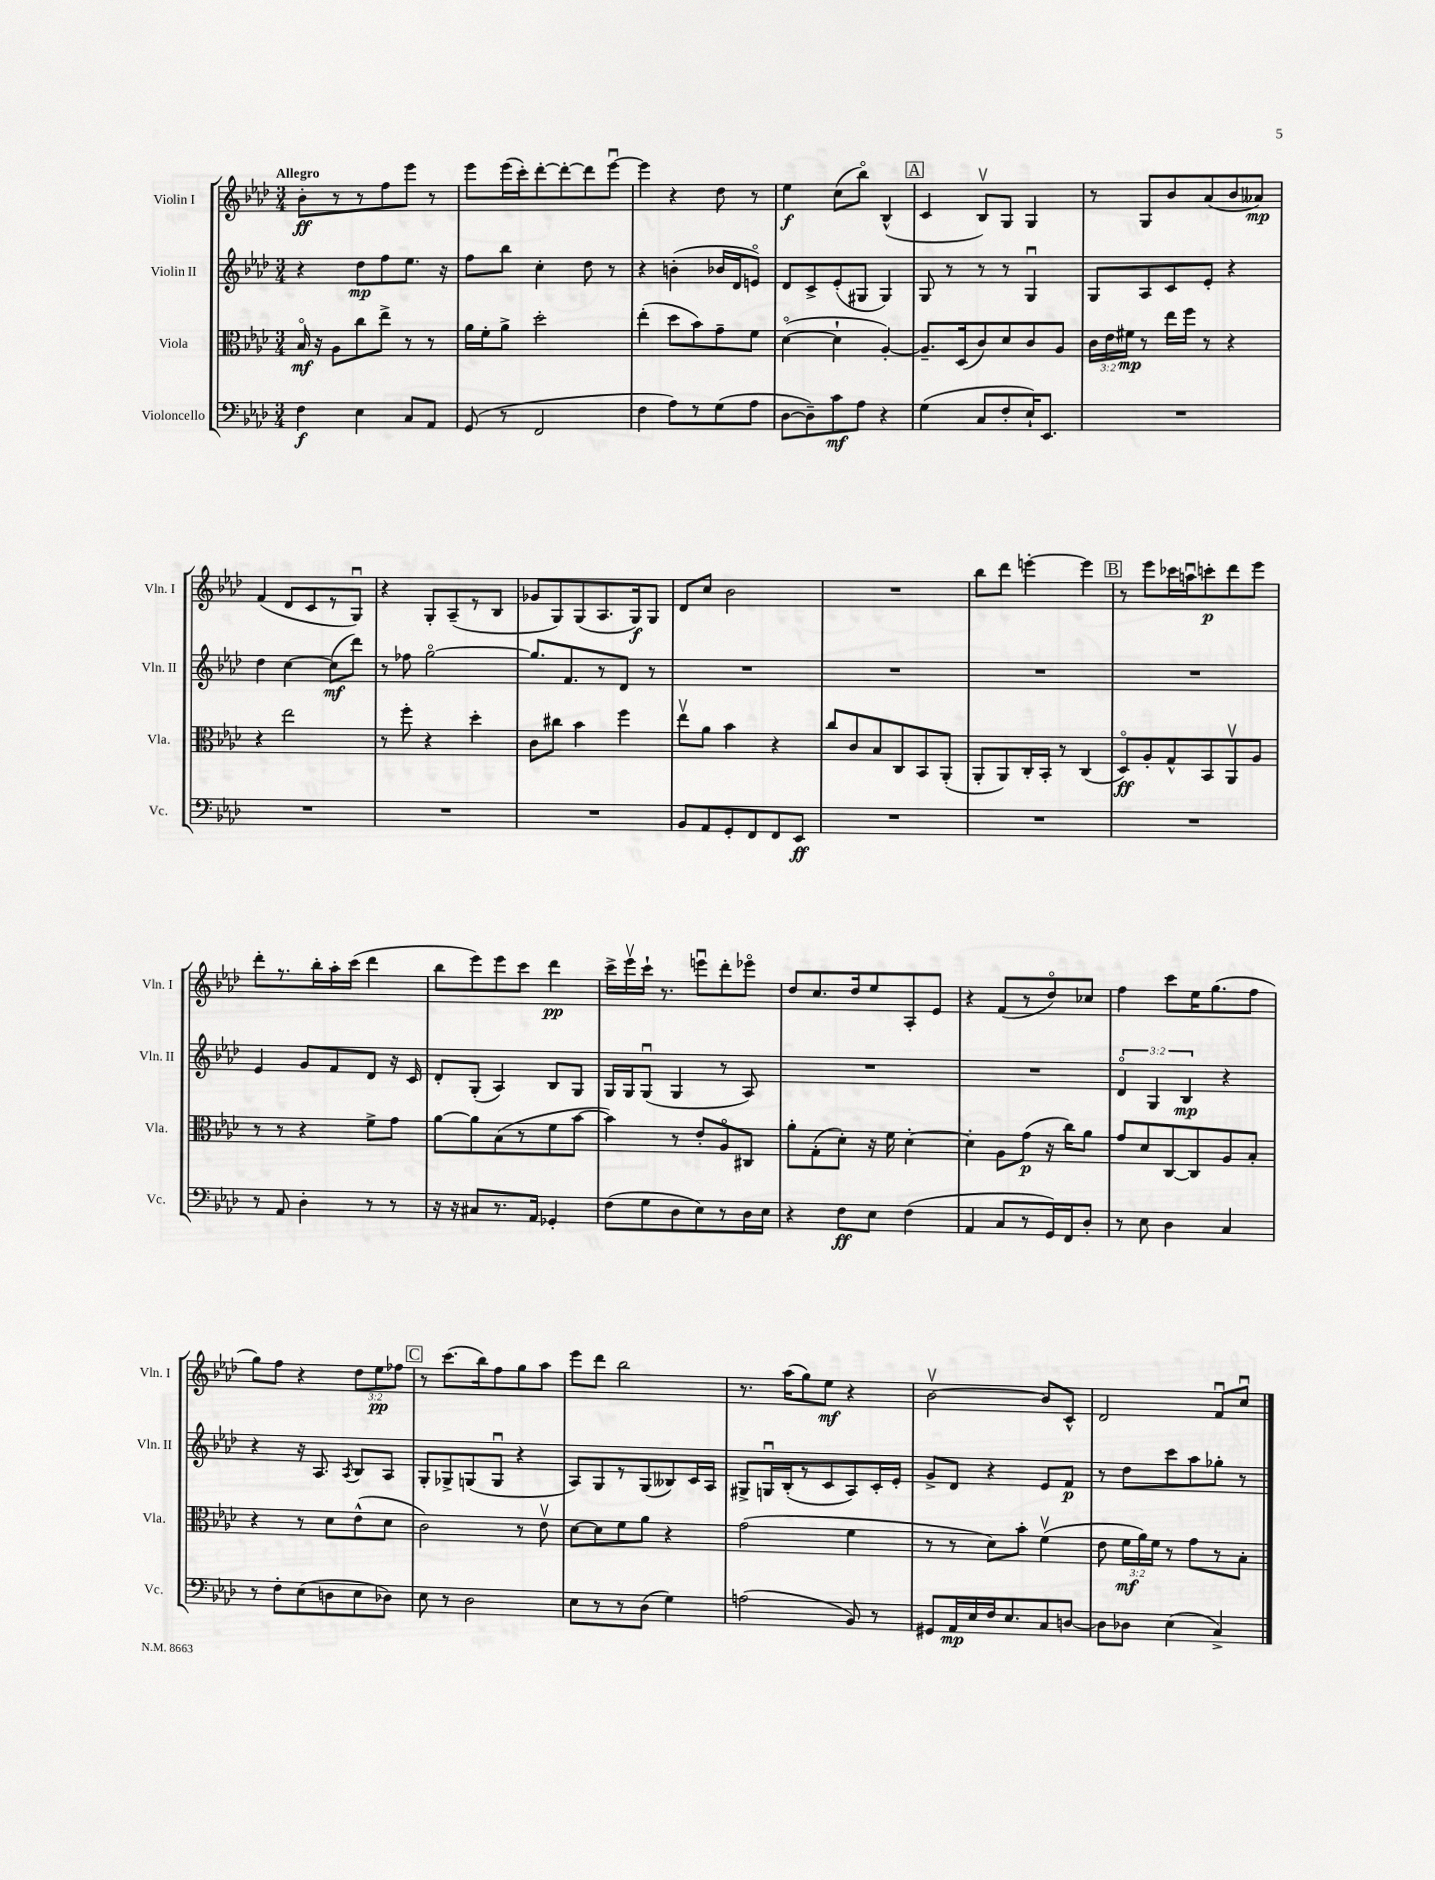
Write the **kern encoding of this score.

**kern	**dynam	**kern	**dynam	**kern	**dynam	**kern	**dynam
*part4	*part4	*part3	*part3	*part2	*part2	*part1	*part1
*staff4	*staff4	*staff3	*staff3	*staff2	*staff2	*staff1	*staff1
*I"Violoncello	*	*I"Viola	*	*I"Violin II	*	*I"Violin I	*
*I'Vc.	*	*I'Vla.	*	*I'Vln. II	*	*I'Vln. I	*
*clefF4	*	*clefC3	*	*clefG2	*	*clefG2	*
*k[b-e-a-d-]	*	*k[b-e-a-d-]	*	*k[b-e-a-d-]	*	*k[b-e-a-d-]	*
*M3/4	*	*M3/4	*	*M3/4	*	*M3/4	*
=1	=1	=1	=1	=1	=1	=1	=1
!	!	!	!	!	!	!LO:TX:a:B:t=Allegro	!
4F\	f	16B-/	mf	4r	.	8b-'\L	ff
.	.	16r	.	.	.	.	.
.	.	8A-\L	.	.	.	8r	.
4E-\	.	8cc\	.	8dd-\L	mp	8r	.
.	.	8ee-^\J	.	8ff\	.	8ff\	.
8C/L	.	8r	.	8.ee-\J	.	8eee-\J	.
8AA-/J	.	8r	.	.	.	8r	.
.	.	.	.	16r	.	.	.
=2	=2	=2	=2	=2	=2	=2	=2
(8GG/	.	16a-\LL	.	8ff\L	.	8eee-\L	.
.	.	16f'\J	.	.	.	.	.
8r	.	8a-^\J	.	8bb-\J	.	(16eee-\L	.
.	.	.	.	.	.	16ccc'\J)	.
2FF/	.	2dd-'\	.	4cc'\	.	[8ddd-'\	.
.	.	.	.	.	.	8ddd-'\_	.
.	.	.	.	8dd-\	.	8ddd-\]	.
.	.	.	.	8r	.	[8eee-u\J	.
=3	=3	=3	=3	=3	=3	=3	=3
4F\	.	(4ee-'\	.	4r	.	4eee-\]	.
8A-\L)	.	8dd-\L	.	(4bn'\	.	4r	.
8r	.	8b-\)	.	.	.	.	.
(8G\	.	8g~\	.	16b-X/LL	.	8dd-\	.
.	.	.	.	16d-/J	.	.	.
8A-\J	.	8f\J	.	8en/J)	.	8r	.
=4	=4	=4	=4	=4	=4	=4	=4
[8D-\L	.	([4d-\	.	8d-/L	.	4ee-\	f
8D-~\])	.	.	.	8c^/	.	.	.
8c\	mf	4d-`\]	.	(8e-'/	.	(8cc\L	.
8A-\J	.	.	.	8G#X/J	.	8bb-\J)	.
4r	.	[4A-'/)	.	4G#/)	.	(4B-^^/	.
!!LO:REH:place=s1:t=A
=5	=5	=5	=5	=5	=5	=5	=5
(4G\	.	8.A-~/L]	.	8G/	.	4c/	.
.	.	.	.	8r	.	.	.
.	.	(16D-/k	.	.	.	.	.
8C/L	.	8c/)	.	8r	.	8B-v/L)	.
8F'/	.	8d-/	.	8r	.	8G/J	.
16E-`/K)	.	8c/	.	4Gu/	.	4G/	.
8.EE-/J	.	.	.	.	.	.	.
.	.	8A-/J	.	.	.	.	.
=6	=6	=6	=6	=6	=6	=6	=6
2.r	.	24c\LL	.	8G/L	.	8r	.
.	.	24e-\	.	.	.	.	.
.	.	24f#X\JJ	mp	.	.	.	.
.	.	8r	.	8A-/	.	8G/L	.
.	.	16ee-\LL	.	8c/	.	8b-/	.
.	.	16ff\JJ	.	.	.	.	.
.	.	8r	.	8e-'/J	.	(8a-/	.
.	.	4r	.	4r	.	8b-/	.
.	.	.	.	.	.	8a--X/J)	mp
!!LO:LB:g=z
=7	=7	=7	=7	=7	=7	=7	=7
2.r	.	4r	.	4dd-\	.	(4f/	.
.	.	2ee-\	.	[4cc\	.	8d-/L	.
.	.	.	.	.	.	8c/	.
.	.	.	.	(8cc\L]	mf	8r	.
.	.	.	.	8ddd-\J)	.	8Gu/J)	.
=8	=8	=8	=8	=8	=8	=8	=8
2.r	.	8r	.	8r	.	4r	.
.	.	8ff'\	.	8ff-X\	.	.	.
.	.	4r	.	[2gg\	.	8G'/L	.
.	.	.	.	.	.	(8A-~/	.
.	.	4dd-'\	.	.	.	8r	.
.	.	.	.	.	.	8B-/J	.
=9	=9	=9	=9	=9	=9	=9	=9
2.r	.	8c\L	.	8.gg/L]	.	8g-X/L	.
.	.	8cc#X\J	.	.	.	8G/)	.
.	.	.	.	8.f/	.	.	.
.	.	4b-\	.	.	.	(8G/	.
.	.	.	.	8r	.	8.A-/	.
.	.	4ff\	.	8d-/J	.	.	.
.	.	.	.	.	.	16G/k)	f
.	.	.	.	8r	.	8G/J	.
=10	=10	=10	=10	=10	=10	=10	=10
8BB-/L	.	8ee-v\L	.	2.r	.	8d-/L	.
8AA-/	.	8a-\J	.	.	.	8cc/J	.
8GG'/	.	4b-\	.	.	.	2b-\	.
8FF/	.	.	.	.	.	.	.
8FF/	.	4r	.	.	.	.	.
8EE-/J	ff	.	.	.	.	.	.
=11	=11	=11	=11	=11	=11	=11	=11
2.r	.	8cc/L	.	2.r	.	2.r	.
.	.	8c/	.	.	.	.	.
.	.	8B-/	.	.	.	.	.
.	.	8C/	.	.	.	.	.
.	.	8BB-/	.	.	.	.	.
.	.	(8AA-'/J	.	.	.	.	.
=12	=12	=12	=12	=12	=12	=12	=12
2.r	.	8AA-'/L	.	2.r	.	8bb-\L	.
.	.	8AA-/)	.	.	.	8ddd-\J	.
.	.	16C'/L	.	.	.	[4eeen'\	.
.	.	16BB-'/JJ	.	.	.	.	.
.	.	8r	.	.	.	.	.
.	.	(4C/	.	.	.	4eee\]	.
!!LO:REH:place=s1:t=B
=13	=13	=13	=13	=13	=13	=13	=13
2.r	.	8D-/L)	ff	2.r	.	8r	.
.	.	8A-'/	.	.	.	8eee-\L	.
.	.	8G^^/	.	.	.	16ccc-X\L	.
.	.	.	.	.	.	16aanu\J	.
.	.	8BB-/	.	.	.	8cccn'\	p
.	.	8AA-v/	.	.	.	8ddd-\	.
.	.	8A-/J	.	.	.	8eee-\J	.
!!LO:LB:g=z
=14	=14	=14	=14	=14	=14	=14	=14
8r	.	8r	.	4e-/	.	8ddd-'\L	.
8AA-/	.	8r	.	.	.	8.r	.
4D-'\	.	4r	.	8g/L	.	.	.
.	.	.	.	.	.	16bb-'\L	.
.	.	.	.	8f/	.	16aa-'\	.
.	.	.	.	.	.	(16ccc\JJ	.
8r	.	8f^\L	.	8d-/J	.	4ddd-\	.
8r	.	8g\J	.	16r	.	.	.
.	.	.	.	16c/	.	.	.
=15	=15	=15	=15	=15	=15	=15	=15
16r	.	[8a-\L	.	8d-'/L	.	8bb-\L	.
16r	.	.	.	.	.	.	.
8C#X/L	.	8a-\]	.	(8G'/J	.	8eee-\)	.
8.r	.	(8B-\	.	4A-/)	.	8eee-\	.
.	.	8r	.	.	.	8ccc\J	.
16AA-/Jk	.	.	.	.	.	.	.
4GG-X'/	.	8f\	.	8B-/L	.	4ddd-\	pp
.	.	[8b-\J	.	8G/J	.	.	.
=16	=16	=16	=16	=16	=16	=16	=16
(8F\L	.	4b-\])	.	16G/LL	.	16ccc^\LL	.
.	.	.	.	16G/J	.	16eee-v\	.
8G\	.	.	.	(8Gu/J	.	16ccc`\JJ	.
.	.	.	.	.	.	8.r	.
8D-\	.	8r	.	4G/	.	.	.
8E-\)	.	8e-'/L	.	.	.	8eeenu\L	.
8r	.	8A-/	.	8r	.	8ddd-'\	.
16D-\L	.	8C#X/J	.	8A-/)	.	8eee-X\J	.
16E-\JJ	.	.	.	.	.	.	.
=17	=17	=17	=17	=17	=17	=17	=17
4r	.	8a-'\L	.	2.r	.	8dd-/L	.
.	.	(8G'\	.	.	.	8.cc/	.
8F\L	ff	8d-'\J)	.	.	.	.	.
.	.	.	.	.	.	16dd-/k	.
8E-\J	.	16r	.	.	.	8ee-/	.
.	.	16f\	.	.	.	.	.
(4F\	.	[4d-'\	.	.	.	8A-'/	.
.	.	.	.	.	.	8e-/J	.
=18	=18	=18	=18	=18	=18	=18	=18
4AA-/	.	4d-'\]	.	2.r	.	4r	.
8C/L	.	8A-\L	.	.	.	(8f/L	.
8r	.	(8g\J	p	.	.	8r	.
16GG/L)	.	16r	.	.	.	8dd-/)	.
16FF/J	.	16cc\KL)	.	.	.	.	.
8D-'/J	.	8a-\J	.	.	.	8cc-X/J	.
=19	=19	=19	=19	=19	=19	=19	=19
8r	.	8g/L	.	6d-/	.	4ff\	.
8E-\	.	8d-/	.	.	.	.	.
.	.	.	.	6G/	.	.	.
4D-\	.	[8C/	.	.	.	8ccc\L	.
.	.	.	.	6B-/	mp	.	.
.	.	8C/]	.	.	.	16ee-\K	.
.	.	.	.	.	.	(8.gg\	.
4C/	.	8A-/	.	4r	.	.	.
.	.	8B-'/J	.	.	.	8ff\J	.
!!LO:LB:g=z
=20	=20	=20	=20	=20	=20	=20	=20
8r	.	4r	.	4r	.	8gg\L)	.
8F'\L	.	.	.	.	.	8ff\J	.
(8E-\	.	8r	.	16r	.	4r	.
.	.	.	.	8.A-/	.	.	.
8Dn\	.	8d-\L	.	.	.	.	.
.	.	.	.	8qA-/	.	.	.
8E-\	.	(8e-^^\	.	8B-/L	.	12dd-\L	.
.	.	.	.	.	.	12ee-\	pp
8D-X\J)	.	8d-\J	.	8A-/J	.	.	.
.	.	.	.	.	.	12ff-X\J	.
!!LO:REH:place=s1:t=C
=21	=21	=21	=21	=21	=21	=21	=21
8E-\	.	2c\)	.	8G'/L	.	8r	.
8r	.	.	.	8G-X^/	.	(8.ccc\L	.
2D-\	.	.	.	(8Gn/	.	.	.
.	.	.	.	.	.	16bb-\k)	.
.	.	.	.	8Gu/J	.	8ff\	.
.	.	8r	.	4r	.	8gg\	.
.	.	8e-v\	.	.	.	8aa-\J	.
=22	=22	=22	=22	=22	=22	=22	=22
8E-\L	.	[8d-\L	.	8A-/L)	.	8eee-\L	.
8r	.	8d-\]	.	8G/	.	8ddd-\J	.
8r	.	8f\	.	8r	.	2bb-\	.
(8D-\J	.	8a-\J	.	(8G/	.	.	.
4G\)	.	4r	.	8B--X/)	.	.	.
.	.	.	.	16c/L	.	.	.
.	.	.	.	16A-/JJ	.	.	.
=23	=23	=23	=23	=23	=23	=23	=23
(2An\	.	(2g\	.	8G#X^/L	.	8.r	.
.	.	.	.	16Gnu/L	.	.	.
.	.	.	.	(16B-'/J	.	(16aa-\KL	.
.	.	.	.	8r	.	8gg\)	.
.	.	.	.	8c/	.	8ee-\J	mf
8BB-/)	.	4f\	.	8A-/)	.	4r	.
8r	.	.	.	16c'/L	.	.	.
.	.	.	.	16e-'/JJ	.	.	.
=24	=24	=24	=24	=24	=24	=24	=24
8GG#X/L	.	8r	.	8g^/L	.	[2b-v\	.
16AA-/L	mp	8r	.	8d-/J	.	.	.
16E-/	.	.	.	.	.	.	.
16F/J	.	8d-\L)	.	4r	.	.	.
8.E-/	.	.	.	.	.	.	.
.	.	8b-'\J	.	.	.	.	.
8C/	.	(4fv\	.	8e-/L	.	8b-/L]	.
[8Dn/J	.	.	.	8f/J	p	8c^^/J	.
=25	=25	=25	=25	=25	=25	=25	=25
8D\L]	.	8e-\	.	8r	.	2d-/	.
8D-X\J	.	24f\LL	mf	8dd-\L	.	.	.
.	.	24a-\)	.	.	.	.	.
.	.	24f\JJ	.	.	.	.	.
(4E-\	.	8r	.	8ccc\	.	.	.
.	.	8g\L	.	8aa-\	.	.	.
4C^/)	.	8r	.	8gg-X'\J	.	8fu/L	.
.	.	8B-'\J	.	8r	.	8ccu/J	.
==	==	==	==	==	==	==	==
*-	*-	*-	*-	*-	*-	*-	*-
